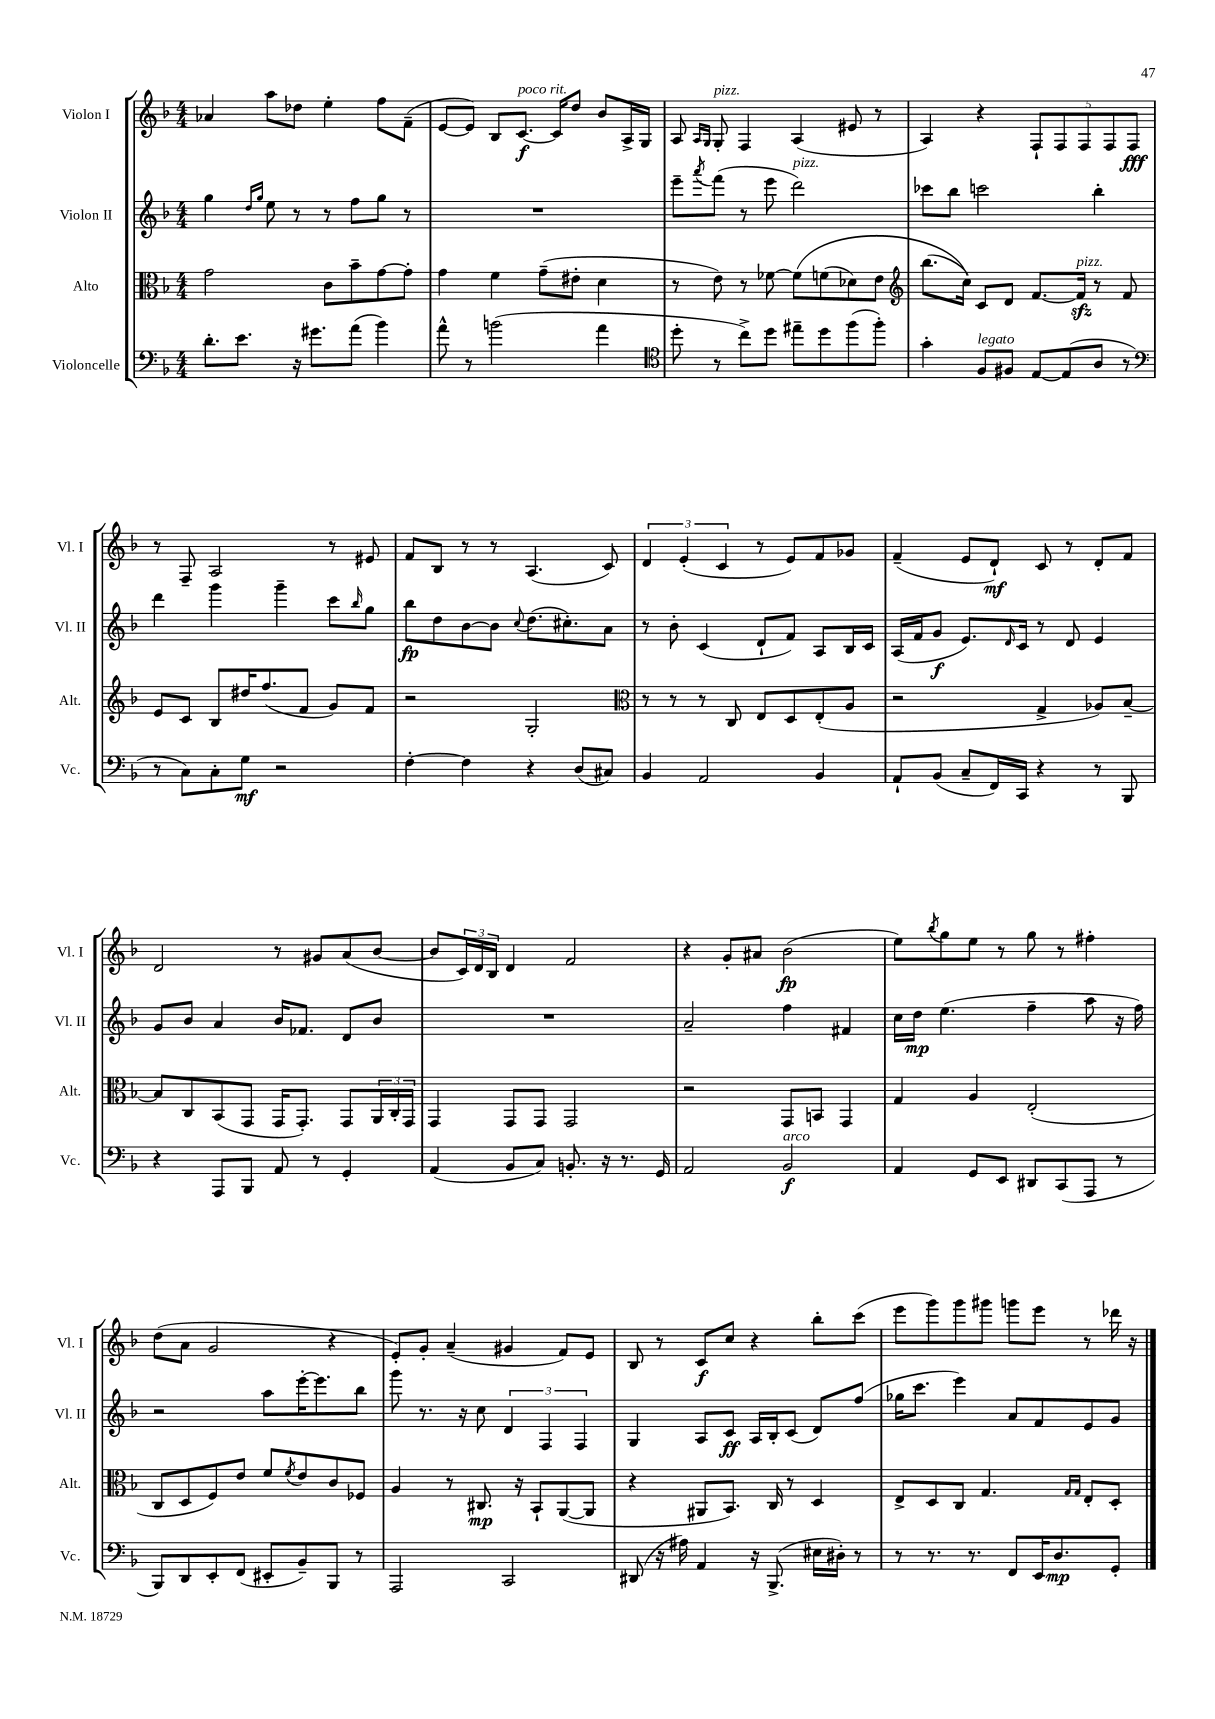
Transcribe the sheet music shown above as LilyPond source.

<<
\new StaffGroup <<
\new Staff = "s0" \with { instrumentName = "Violon I" shortInstrumentName = "Vl. I" } {
    \clef treble \key f \major \numericTimeSignature \time 4/4
    aes'4 a''8 des''8 e''4-. f''8 f'8--( |
    e'8~ e'8) bes8 c'8.~\f^\markup { \italic "poco rit." } c'16 d''8 bes'8 a16-> g16 |
    a8 \grace { a16 g16 } g8-.^\markup { \italic "pizz." } f4 a4( eis'8 r8 |
    a4) r4 \tuplet 5/4 { f8-! f8 f8 f8 f8\fff } |
    r8 f8-- a2 r8 eis'8 |
    f'8 bes8 r8 r8 a4.( c'8) |
    \tuplet 3/2 { d'4 e'4-.( c'4 } r8 e'8) f'8 ges'8 |
    f'4--( e'8 d'8-!\mf) c'8 r8 d'8-. f'8 |
    d'2 r8 gis'8 a'8( bes'8~ |
    bes'8 \tuplet 3/2 { c'16) d'16 bes16 } d'4 f'2 |
    r4 g'8-. ais'8 bes'2\fp( |
    e''8) \acciaccatura { bes''8 } g''8 e''8 r8 g''8 r8 fis''4-. |
    d''8( a'8 g'2 r4 |
    e'8-.) g'8-. a'4--( gis'4 f'8) e'8 |
    bes8 r8 c'8\f c''8 r4 bes''8-. c'''8( |
    e'''8 g'''8) g'''8 gis'''8 g'''8 e'''8 r8 des'''16 r16 \bar "|." |
}
\new Staff = "s1" \with { instrumentName = "Violon II" shortInstrumentName = "Vl. II" } {
    \clef treble \key f \major \numericTimeSignature \time 4/4
    g''4 \grace { d''16 g''16 } e''8 r8 r8 f''8 g''8 r8 |
    R1 |
    e'''8-- \acciaccatura { a'''8 } f'''8( r8 e'''8 d'''2^\markup { \italic "pizz." }) |
    ces'''8 bes''8 c'''2 bes''4-. |
    d'''4 g'''4 g'''4-- c'''8 \grace { bes''16 } g''8 |
    bes''8\fp d''8 bes'8~ bes'8 \appoggiatura { c''8 } d''8.( cis''8.-.) a'8 |
    r8 bes'8-. c'4( d'8-! f'8) a8 bes16 c'16 |
    a16( f'16 g'8\f e'8.) \grace { d'16 } c'16 r8 d'8 e'4 |
    g'8 bes'8 a'4 bes'16 fes'8. d'8 bes'8 |
    R1 |
    a'2-- f''4 fis'4 |
    c''16 d''16\mp e''4.( f''4-- a''8 r16 f''16) |
    r2 a''8 e'''16~-. e'''8. bes''8 |
    g'''8 r8. r16 c''8 \tuplet 3/2 { d'4 f4 f4 } |
    g4 a8 c'8\ff a16 bes16-. c'8( d'8) f''8( |
    ges''16 c'''8. e'''4) a'8 f'8 e'8 g'8 \bar "|." |
}
\new Staff = "s2" \with { instrumentName = "Alto" shortInstrumentName = "Alt." } {
    \clef alto \key f \major \numericTimeSignature \time 4/4
    g'2 c'8 bes'8-- g'8~ g'8-. |
    g'4 f'4 g'8--( eis'8-. d'4 |
    r8 e'8) r8 fes'8~ fes'8\( f'8( des'8) e'8 |
    \clef treble bes''8.( c''16)\) c'8 d'8 f'8.~ f'16\sfz^\markup { \italic "pizz." } r8 f'8 |
    e'8 c'8 bes8 dis''16 f''8.( f'8 g'8) f'8 |
    r2 g2-. |
    \clef alto r8 r8 r8 c8 e8 d8 e8-.( a8 |
    r2 g4-> aes8) bes8~-- |
    bes8 c8 bes,8( g,8 g,16 g,8.-.) g,8 \tuplet 3/2 { a,16 c16-. g,16 } |
    g,4 g,8 g,8 g,2 |
    r2 g,8 b,8 g,4 |
    g4 a4 e2-.( |
    c8 d8 f8) e'8 f'8 \acciaccatura { f'8 } e'8 c'8 fes8 |
    a4 r8 cis8.\mp r16 bes,8-! a,8~( a,8 |
    r4 ais,8 bes,8.) c16 r8 d4 |
    e8-> d8 c8 g4. \grace { g16 g16 } e8-. d8-. \bar "|." |
}
\new Staff = "s3" \with { instrumentName = "Violoncelle" shortInstrumentName = "Vc." } {
    \clef bass \key f \major \numericTimeSignature \time 4/4
    d'8.-. e'8. r16 gis'8. a'8( bes'4) |
    a'8-^ r8 b'2( a'4 |
    \clef tenor d''8-. r8 c''8->) d''8 eis''8-- d''8 f''8( f''8-.) |
    g'4-. f8^\markup { \italic "legato" } fis8 e8~ e8( a8 r8 |
    \clef bass r8 c8) c8-. g8\mf r2 |
    f4~-. f4 r4 d8( cis8) |
    bes,4 a,2 bes,4 |
    a,8-! bes,8( c8-- f,16) c,16 r4 r8 bes,,8 |
    r4 a,,8 bes,,8 a,8 r8 g,4-. |
    a,4( bes,8 c8) b,8.-. r16 r8. g,16 |
    a,2 bes,2\f^\markup { \italic "arco" } |
    a,4 g,8 e,8 dis,8 c,8( a,,8 r8 |
    bes,,8) d,8 e,8-. f,8( eis,8-. bes,8--) bes,,8 r8 |
    a,,2 c,2 |
    dis,8( r16 ais16) a,4 r16 bes,,8.->( eis16 dis16-.) r8 |
    r8 r8. r8. f,8 e,16 d8.\mp g,8-. \bar "|." |
}
>>
>>
\layout { \context { \Score \remove "Bar_number_engraver" } }
